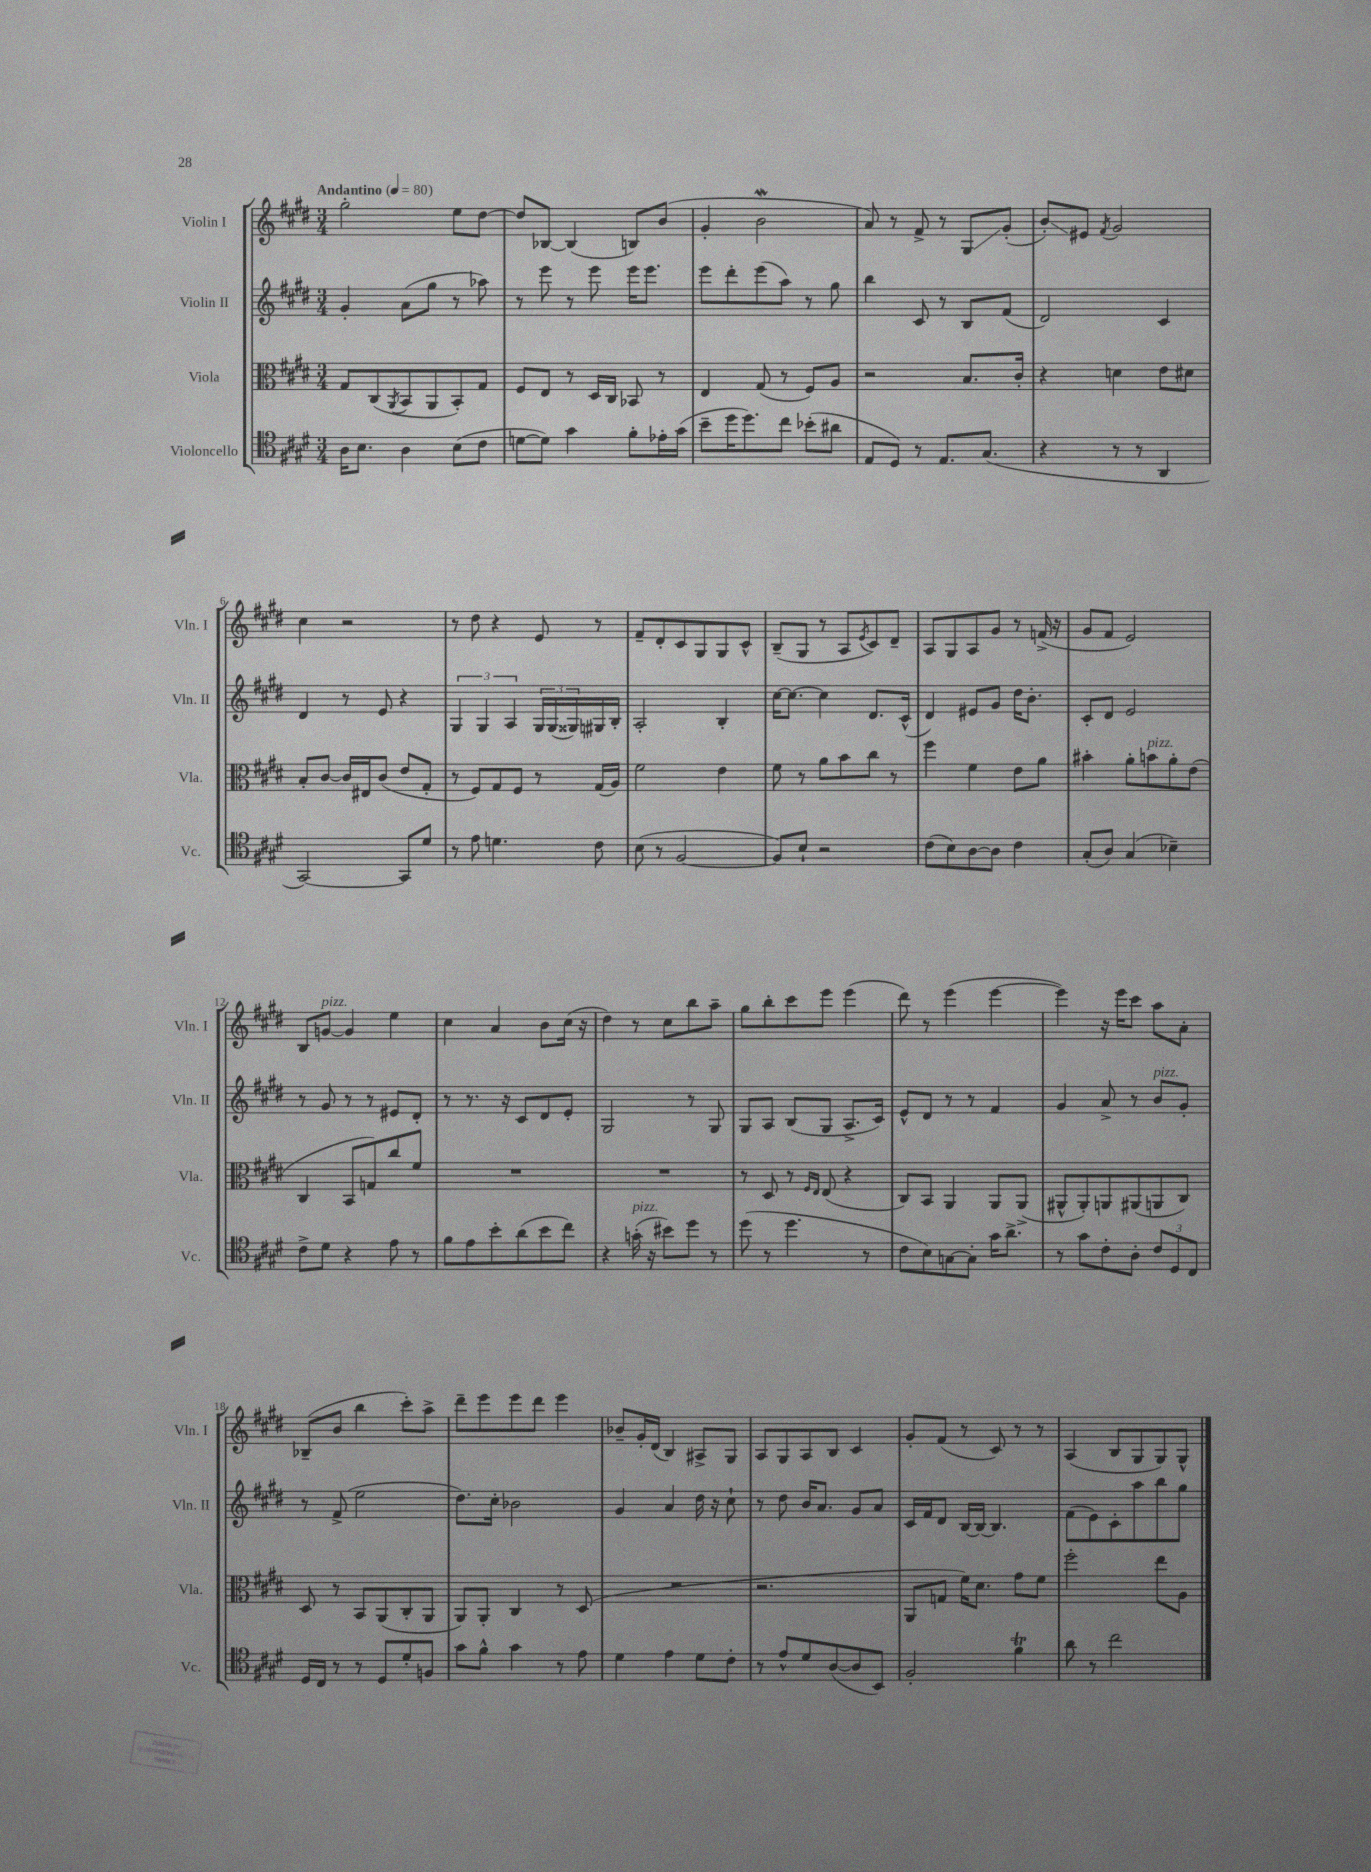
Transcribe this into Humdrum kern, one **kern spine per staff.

**kern	**kern	**kern	**kern
*staff4	*staff3	*staff2	*staff1
*clefC4	*clefC3	*clefG2	*clefG2
*k[f#c#g#d#]	*k[f#c#g#d#]	*k[f#c#g#d#]	*k[f#c#g#d#]
*M3/4	*M3/4	*M3/4	*M3/4
*MM80	*MM80	*MM80	*MM80
16A	8G#	4g#'	2gg#'
8.B	.	.	.
.	(8C#	.	.
.	8qAA	.	.
4A	8BB	(8a	.
.	8AA	8gg#	.
(8B	8BB')	8r	8ee
8c#	8G#	8aa-)	[8dd#
=	=	=	=
[8d	8F#	8r	8dd#]
8d])	8E	8eee	[8B-
4g#	8r	8r	(4B-]
.	16D#	8eee	.
.	16C#	.	.
8f#'	8BB-	16eee	8B)
.	.	8.eee	.
16e-'	8r	.	(8b
(16g#	.	.	.
=	=	=	=
8b~	4E	8eee	4g#'
16dd#	.	8ddd#'	.
8.dd#)	.	.	.
.	(8G#	(8eee	2b
8cc#	8r	8aa)	.
(8b-'	8F#)	8r	.
8a#	8A	8gg#	.
=	=	=	=
8E	2r	4bb	8a)
8D#)	.	.	8r
8r	.	8c#	8f#^
8.E	.	8r	8r
.	8.B	8B	8G#
(8.G#	.	.	.
.	.	(8f#	(8g#'
.	16c#'	.	.
=	=	=	=
4r	4r	2d#)	8b')
.	.	.	8e#
.	.	.	8qf#
8r	4d	.	2g#
8r	.	.	.
4AA	8e	4c#	.
.	8d#	.	.
=	=	=	=
[2GG#)	8B'	4d#	4cc#
.	[8c#	.	.
.	16c#]	8r	2r
.	16E#	.	.
.	(8c#	8e	.
8GG#]	8e	4r	.
8d#	8G#'	.	.
=	=	=	=
8r	8r	6G#	8r
8e	8F#)	.	8dd#
.	.	6G#	.
4.d	8G#	.	4r
.	.	6A	.
.	8F#	.	.
.	8r	24G#	8e
.	.	(24G#	.
.	.	24G##)	.
8c#	(16G#	16G#	8r
.	16A)	16B'	.
=	=	=	=
(8B	2f#	2A'	8f#~
8r	.	.	8d#'
[2F#	.	.	8c#
.	.	.	8G#
.	4e	4B'	8G#
.	.	.	8c#^^
=	=	=	=
8F#])	8f#	[16cc#	(8B~
.	.	8.cc#_	.
8B`	8r	.	8G#
2r	8a	4cc#]	8r
.	8b	.	8A
.	.	.	8qe
.	8cc#	8.d#	8c#)
.	8r	.	8d#~
.	.	(16c#^^	.
=	=	=	=
(8c#	4ff#	4d#)	8A
8B)	.	.	8G#
[8A	4f#	8e#	8A
8A]	.	8g#	8g#
4c#	8e	16dd#	8r
.	.	8.b'	.
.	8a	.	(16f^
.	.	.	16r
=	=	=	=
(8G#'	4b#'	8c#'	8g#
8A)	.	8d#	8f#
(4G#	8a'	2e	2e)
.	8b	.	.
4B-~)	8a'	.	.
.	(8e	.	.
=	=	=	=
8c#^	4C#	8r	8B
8d#	.	8g#	[8g
4r	8BB	8r	4g]
.	8G)	8r	.
8e	8cc#	8e#	4ee
8r	8f#	8d#'	.
=	=	=	=
8f#	2.r	8r	4cc#
8e	.	8.r	.
8b'	.	.	4a
.	.	16r	.
(8a	.	8c#	.
8b	.	8d#	8b
8cc#)	.	8e'	(16cc#
.	.	.	16r
=	=	=	=
4r	2.r	2G#	4dd#)
(16g'	.	.	8r
16r	.	.	.
8b#)	.	.	8cc#
8dd#	.	8r	8bb
8r	.	8G#	8aa~
=	=	=	=
(8dd#	8r	8G#	8gg#
8r	8D#	8A	8bb'
4.dd#	8r	(8B	8ccc#
.	16qqF#	.	.
.	16qqE	.	.
.	(8E	8G#	8eee
.	4r	8.A^	(4eee
8r	.	.	.
.	.	16c#)	.
=	=	=	=
8c#	8C#)	8e^^	8ddd#)
8B)	8BB	8d#	8r
[8G	4AA	8r	(4eee
8G']	.	8r	.
16g#	8AA	4f#	[4eee
8.a^	.	.	.
.	(8AA^	.	.
=	=	=	=
8r	8AA#^^	4g#	4eee])
8g#	8AA#')	.	.
8c#'	8AA	8a^	16r
.	.	.	16eee
8A'	(8AA#	8r	8ccc#
12c#	8AA	8b	8aa
12D#	.	.	.
.	8C#)	8g#'	8a'
12C#	.	.	.
=	=	=	=
16D#	8D#	8r	(8B-~
16C#	.	.	.
8r	8r	(8f#^	8b
8r	8BB	2ee	4bb
8D#	(8AA	.	.
8d#'	8C#'	.	8ccc#')
8F	8AA	.	8aa^
=	=	=	=
8g#	8AA)	8.dd#)	8ddd#~
8f#^^	8AA'	.	8eee
.	.	16cc#'	.
4g#	4C#	2b-	8eee
.	.	.	8ddd#
8r	8r	.	4eee
8e	(8D#	.	.
=	=	=	=
4d#	2.r	4g#	8b-~
.	.	.	16g#'
.	.	.	(16d#
4e	.	4a	4B)
8d#	.	16dd#	8A#^
.	.	16r	.
8c#'	.	8cc#`	8G#
=	=	=	=
8r	2.r	8r	8A
8e^^	.	8dd#	8G#
8d#	.	16b	8A
.	.	8.a	.
([8A	.	.	8B
8A]	.	8g#	4c#
8BB)	.	8a	.
=	=	=	=
2F#'	8AA	16c#	8g#'
.	.	16f#	.
.	8G	8d#	(8f#
.	16f#)	[16B	8r
.	8.d#	16B_	.
.	.	4.B]	8c#)
4f#	8g#	.	8r
.	8f#	.	8r
=	=	=	=
8a	2ff#'	(8f#	(4A
8r	.	8e)	.
2cc#	.	8c#'	8B
.	.	8aa	8G#
.	8ee	8bb	8G#)
.	8A	8gg#	8G#^^
==	==	==	==
*-	*-	*-	*-
